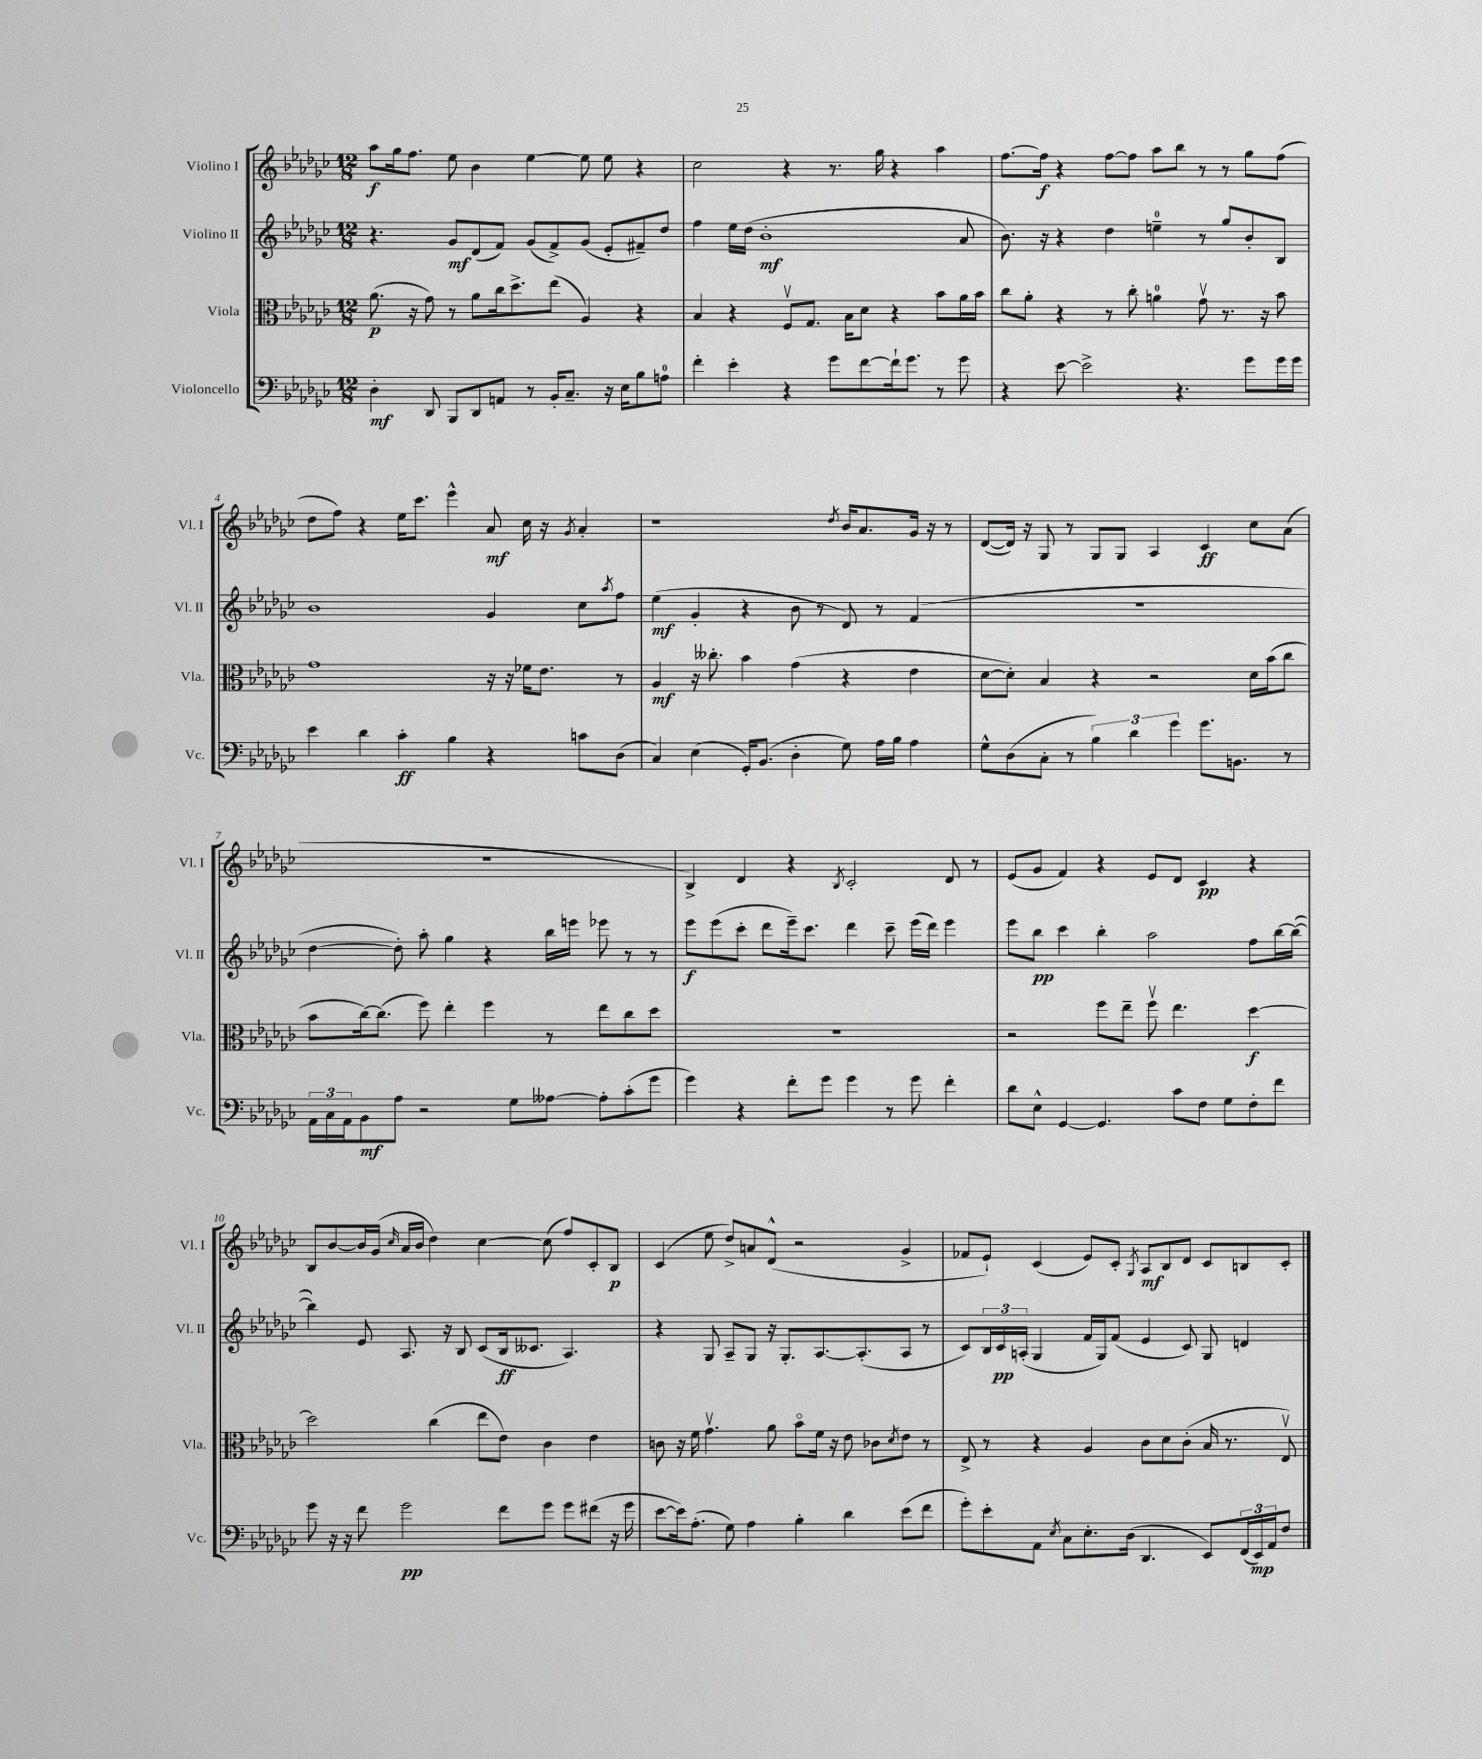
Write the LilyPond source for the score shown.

<<
\new StaffGroup <<
\new Staff = "s0" \with { instrumentName = "Violino I" shortInstrumentName = "Vl. I" } {
    \clef treble \key ges \major \numericTimeSignature \time 12/8
    aes''8\f ges''16 f''8. ees''8 bes'4 ees''4~ ees''8 ees''8 r4 |
    ces''2 r4 r8. ges''16 r4 aes''4 |
    f''8.~ f''16\f r4 f''8~ f''8 aes''8 bes''8 r8 r8 ges''8 f''8( |
    des''8 f''8) r4 ees''16 ces'''8. ees'''4-^ aes'8\mf ces''16 r16 \acciaccatura { ges'8 } aes'4-. |
    r1 \acciaccatura { des''8 } bes'16 aes'8. ges'16 r16 r8 |
    des'8~( des'16) r16 ges8 r8 ges8 ges8 aes4 ces'4\ff ces''8 aes'8( |
    R1. |
    bes4->) des'4 r4 \acciaccatura { bes8 } ces'2-. des'8 r8 |
    ees'8( ges'8 f'4) r4 ees'8 des'8 ces'4\pp r4 |
    bes8 bes'8~ bes'16 ges'16( \grace { ces''16 } aes'16 bes'16 des''4) ces''4~ ces''8( f''8) ces'8-. bes8\p |
    ces'4( ees''8 des''8->) a'8 des'8-^( r2 ges'4-> |
    fes'8 ees'8-!) ces'4( ees'8) ces'8-. \acciaccatura { ges8 } aes8\mf bes8 des'8 ces'8 b8 ces'8-. \bar "|." |
}
\new Staff = "s1" \with { instrumentName = "Violino II" shortInstrumentName = "Vl. II" } {
    \clef treble \key ges \major \numericTimeSignature \time 12/8
    r4. ges'8\mf des'8( f'8) ges'8( f'8->) ges'8( ees'8-. fis'8--) des''8 |
    f''4 ees''16 des''16( bes'1-.\mf aes'8 |
    bes'8.) r16 r4 des''4 e''4-0-- r8 ges''8 bes'8-. bes8 |
    bes'1 ges'4 ces''8 \acciaccatura { aes''8 } f''8 |
    ees''4\mf( ges'4-. r4 bes'8 r8 des'8) r8 f'4( |
    R1. |
    des''4~ des''8-.) aes''8-. ges''4 r4 bes''16 e'''16 ees'''8 r8 r8 |
    ees'''8\f ees'''8( ces'''8-. des'''8 ees'''16--) ces'''8. des'''4 ces'''8-- ees'''16( des'''16) ees'''4 |
    ees'''8 bes''8\pp ces'''4 bes''4-. aes''2 f''8 bes''16~ bes''16~( |
    bes''4) ees'8 aes8. r16 bes8 ces'8( bes16\ff ceses'8. aes4.) |
    r4 ges8 aes8-- ges8 r16 ges8.-. aes8.~ aes8.-.( aes8 r8 |
    ces'8) \tuplet 3/2 { bes16 ces'16\pp a16-.( } ges4 f'16 ges16) f'8( ees'4 ces'8) ges8 d'4 \bar "|." |
}
\new Staff = "s2" \with { instrumentName = "Viola" shortInstrumentName = "Vla." } {
    \clef alto \key ges \major \numericTimeSignature \time 12/8
    aes'8.\p( r16 ges'8) r8 aes'8 ces''16 des''8.-> ees''8( aes4) r4 |
    bes4 r4 f8\upbow ges8. bes16 des'8 r4 bes'8 aes'16 bes'16 |
    ces''8 aes'8-. r4 r8 ces''8-. a'4-0 ges'8\upbow r8. r16 bes'8 |
    ges'1 r16 r16 fes'16 ees'8. r8 |
    aes4\mf r16 ceses''8.-. bes'4 ges'4( r4 ees'4 |
    des'8~ des'8-.) bes4 r4 r2 des'16 bes'16( ces''8 |
    bes'8 ces''16~) ces''8.( f''8) ees''4-. f''4 r8 ees''8 ces''8 des''8 |
    R1. |
    r2 f''8 ees''8-- f''8\upbow ees''4. des''4~\f |
    des''2 ces''4( ees''8 ees'8) ces'4 ees'4 |
    c'8 r16 f'16 ges'4.\upbow aes'8 bes'8\flageolet f'16 r16 ees'8 ces'8 \acciaccatura { des'8 } ees'8 r8 |
    ees8-> r8 r4 aes4 ces'8 des'8 ces'8-.( bes16 r8. ees8\upbow) \bar "|." |
}
\new Staff = "s3" \with { instrumentName = "Violoncello" shortInstrumentName = "Vc." } {
    \clef bass \key ges \major \numericTimeSignature \time 12/8
    des4-.\mf des,8 bes,,8 des,8 a,8 r8 bes,16-. ces8.-- r16 ees16 bes8 a8-0 |
    f'4-. ees'4-. r4 ges'8 f'8~ f'16-! ges'8. r8 ges'8 |
    r4 ees'8~ ees'2-> r4. ges'8 ges'16 ges'16 |
    ees'4 des'4 ces'4-.\ff bes4 r4 c'8 des8( |
    ces4) ees4( ges,16-.) bes,8.( des4-. ges8) aes16 bes16 aes4 |
    ges8-^ des8( ces8-. r8 \tuplet 3/2 { bes4) des'4 ges'4 } ges'8. b,8. r8 |
    \tuplet 3/2 { aes,16 ces16 aes,16 } bes,8\mf aes8 r2 ges8 aeses8~ aeses8-. ces'8-.( ges'8 |
    ges'4) r4 f'8-. ges'8 ges'4 r8 ges'8 f'4-. |
    des'8 ees8-^ ges,4~ ges,4. ces'8 f8 ges8 f8-. f'8 |
    ges'8 r16 r16 f'8 ges'2\pp f'8 ges'8 ges'8 fis'8( r16 ges'16 |
    ees'8~ ees'16) aes8.-.( ges8) aes4 bes4-. des'4 ees'8( f'8 |
    ges'8-.) ees'8-. aes,8 \acciaccatura { ees8 } ces8 ees8.-. des16( des,4. ees,8) \tuplet 3/2 { f,16( ees,16\mp) aes,16 } f8 \bar "|." |
}
>>
>>
